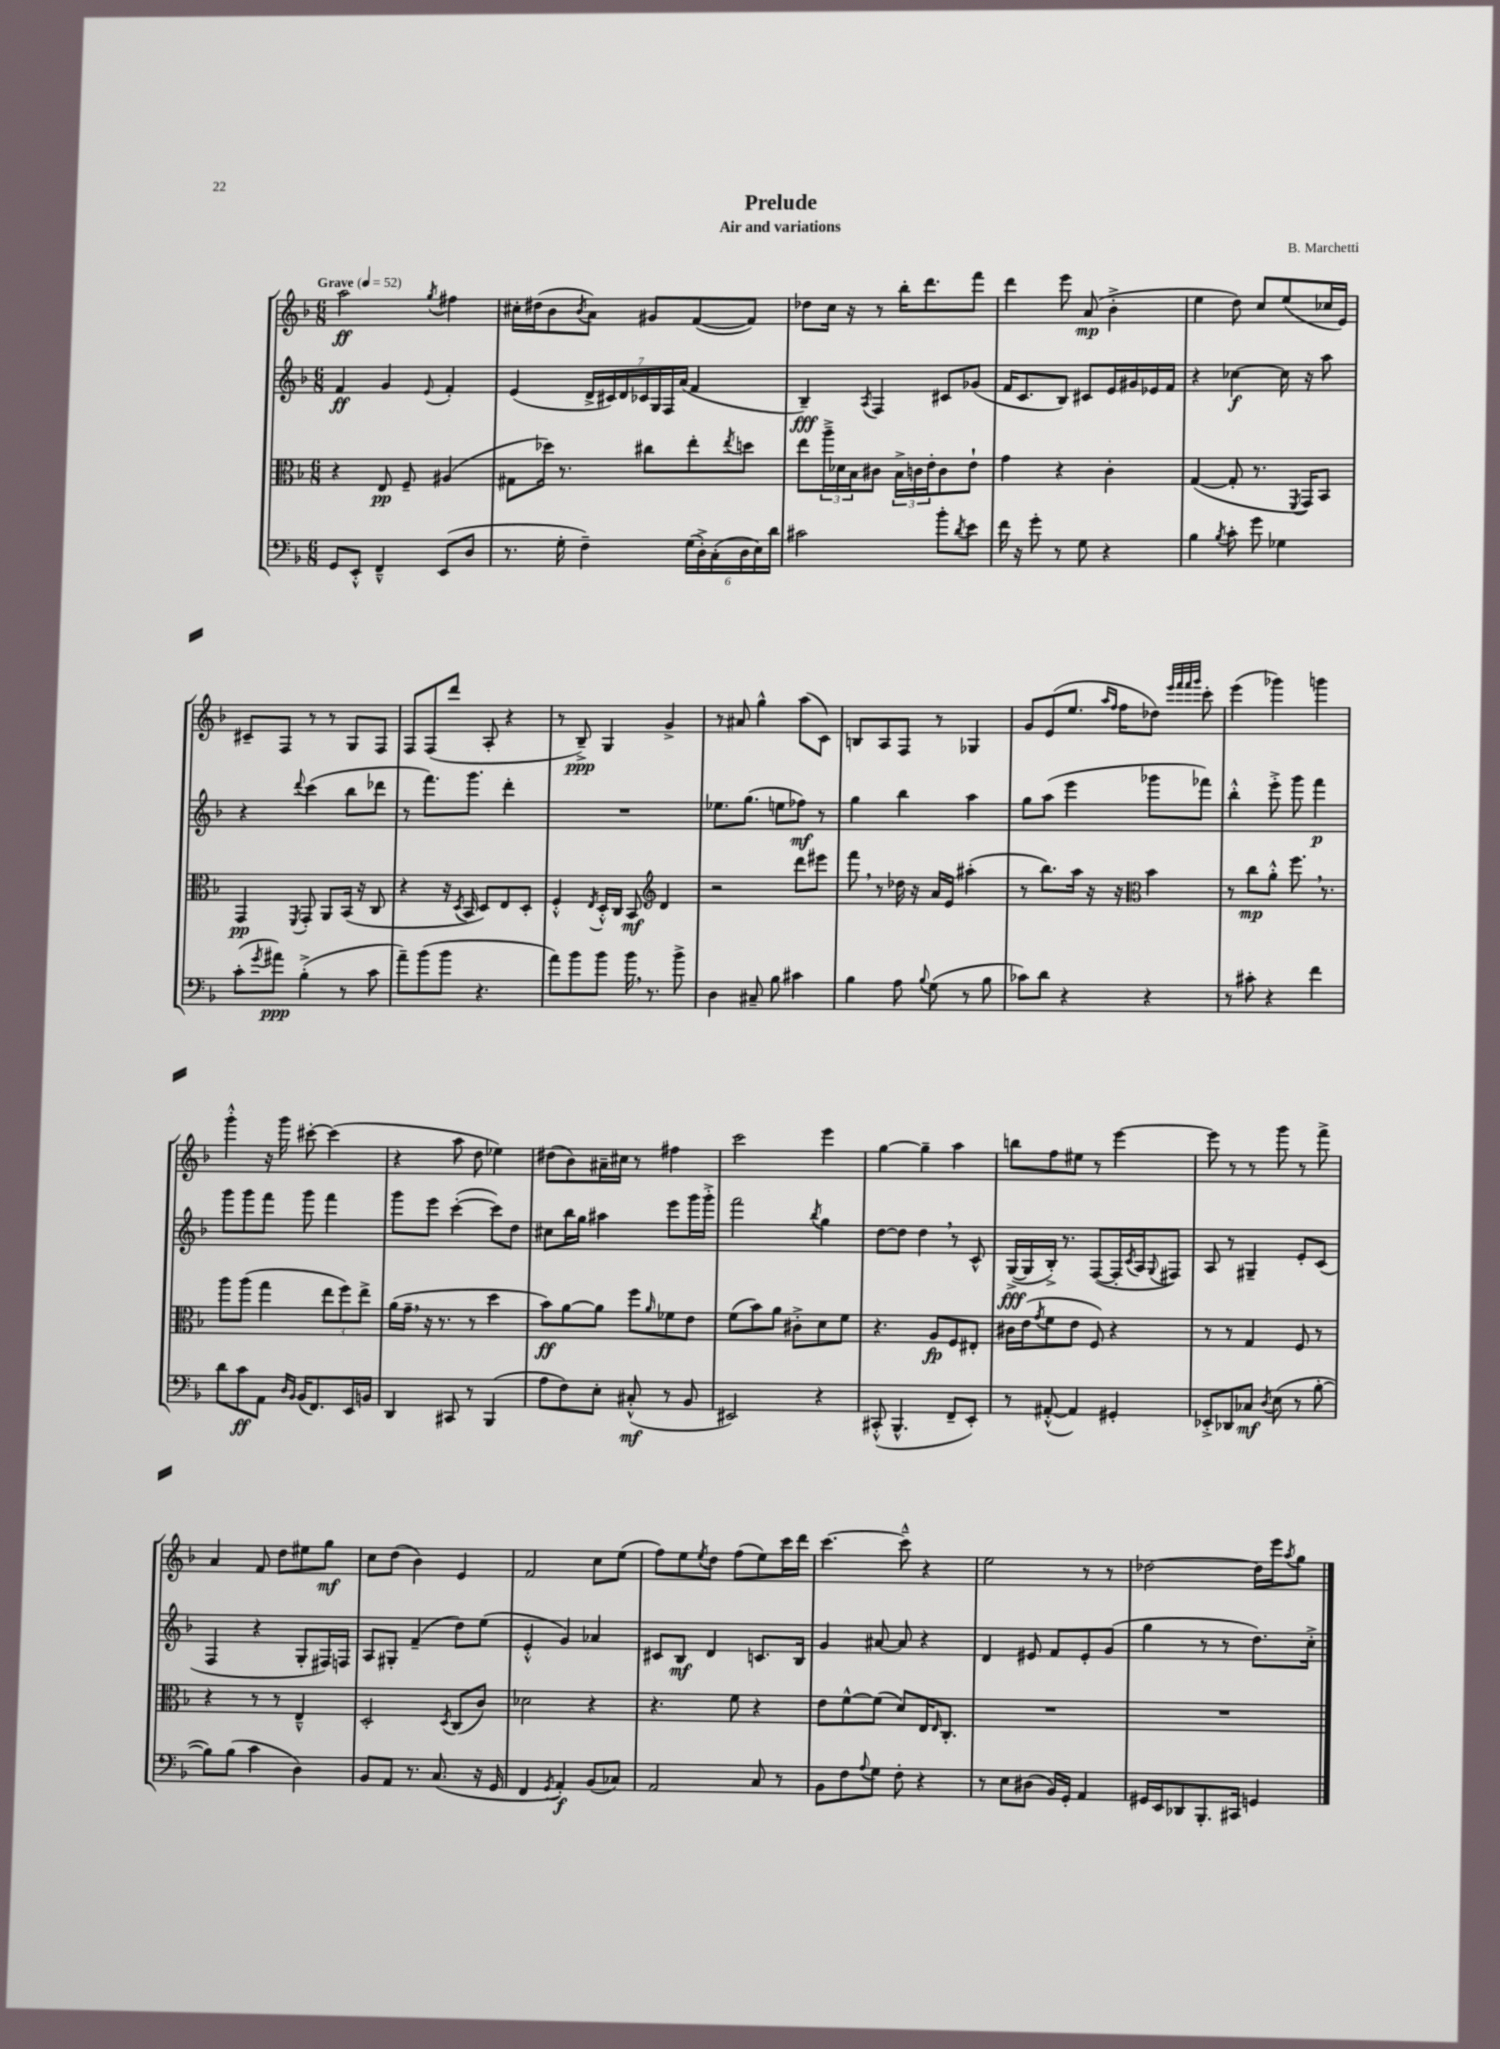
\header { title = "Prelude" composer = "B. Marchetti" subtitle = "Air and variations" }
<<
\new StaffGroup <<
\new Staff = "s0" {
    \clef treble \key f \major \numericTimeSignature \time 6/8 \tempo "Grave" 4 = 52
    a''2\ff \acciaccatura { g''8 } fis''4 |
    cis''16-. dis''16( bes'8 \acciaccatura { bes'8 } a'8) gis'8 f'8~( f'8) |
    des''8 c''16 r16 r8 bes''16-. d'''8. f'''8 |
    d'''4 e'''8 a'8\mp( bes'4-.-> |
    e''4 d''8) c''8 e''8( ces''16 e'16) |
    cis'8-- f8 r8 r8 g8 f8 |
    f8 f8( d'''8 a8-. r4 |
    r8 bes8--->\ppp) g4 g'4-> |
    r8 ais'8 g''4-^ a''8( c'8) |
    b8 a8 f8 r8 ges4 |
    g'8 e'8( e''8. \grace { a''16 f''16 } f''16 des''8) \grace { e'''32 f'''32 f'''32 g'''32 } c'''8-. |
    e'''4( ges'''4) g'''4 |
    g'''4-.-^ r16 g'''16 cis'''8~-. cis'''4( |
    r4 a''8 d''8 ees''4) |
    dis''8( bes'8) ais'16-- cis''16 r8 fis''4 |
    c'''2 e'''4 |
    g''4~ g''4-- a''4 |
    b''8 f''8 eis''8 r8 e'''4~ |
    e'''8 r8 r8 g'''8 r8 f'''8-> |
    a'4 f'8 d''8 eis''8 g''8\mf |
    c''8 d''8( bes'4) e'4 |
    f'2 c''8 e''8( |
    f''8) e''8 \acciaccatura { e''8 } d''8 f''8( e''8) c'''16 d'''16 |
    c'''4.~ c'''8---^ r4 |
    e''2 r8 r8 |
    des''2~ des''16 e'''16 \acciaccatura { a''8 } g''8 \bar "|." |
}
\new Staff = "s1" {
    \clef treble \key f \major \numericTimeSignature \time 6/8
    f'4\ff g'4 \appoggiatura { e'8 } f'4-. |
    e'4( \tuplet 7/4 { d'16-> cis'16) d'16 ces'16 g16 f16 a'16( } f'4 |
    bes4--\fff) \acciaccatura { a8 } f4 cis'8 ges'8( |
    f'16 c'8. bes8) cis'8 e'16 gis'16 ees'16 f'16 |
    r4 ces''4~\f ces''16 r16 a''8 |
    r4 \appoggiatura { d'''8 } c'''4( bes''8 des'''8 |
    r8 f'''8.) g'''8. d'''4-. |
    R2. |
    ees''8. g''8.( e''8 fes''8\mf) r8 |
    g''4 bes''4 a''4 |
    g''8 a''8( e'''4 ges'''8 fes'''8) |
    bes''4-.-^ e'''8-.-> g'''8 f'''4\p |
    g'''8 g'''8 f'''8 g'''8 f'''4 |
    g'''8 e'''8 c'''4~-.( c'''8) d''8 |
    cis''8 bes''16 g''16 ais''4 e'''8 g'''16 g'''16-.-> |
    f'''2 \acciaccatura { bes''8 } g''4 |
    d''8~ d''8 d''4 \breathe r8 c'8-^ |
    g16~->\fff( g16 bes16-.->) r8. f8~( f16-. \acciaccatura { c'8 } a16 \appoggiatura { g8 } fis8) |
    a8 r8 gis4-- e'8-. c'8( |
    f4 r4 g8-. fis16) f16 |
    a8 gis8-. f'4--( d''8) e''8( |
    e'4-.-^ g'4) aes'4 |
    cis'8 bes8\mf d'4 c'8. bes16 |
    g'4 ais'8~ ais'8 r4 |
    d'4 eis'8 f'8 eis'8-. g'8( |
    g''4 r8 r8 d''8.) c''16-.-> \bar "|." |
}
\new Staff = "s2" {
    \clef alto \key f \major \numericTimeSignature \time 6/8
    r4 e8\pp f8-- ais4( |
    gis8 des''16) r8. cis''8 e''8-. \acciaccatura { e''8 } d''8 |
    e''8 \tuplet 3/2 { a''16---> des'16 bes16 } cis'8 \tuplet 3/2 { bes16-> c'16 e'16-. } c'8 e'8-! |
    g'4 r4 c'4-. |
    g4~( g8-. r8. \acciaccatura { f,8 } g,16) bes,8 |
    g,4\pp \acciaccatura { f,8 } g,8-. a,8 bes,16( r16 c8 |
    r4 r16 \acciaccatura { d8 } bes,16 d8) e8 d8-. |
    f4-.-^ \acciaccatura { e8 } d16-.-^ c16 bes,8\mf \clef treble d'4 |
    r2 d'''8 eis'''8 |
    f'''8 \breathe r8 des''16 r16 a'16 e'16 ais''4-.( |
    r8 bes''8.) a''16 r16 r16 \clef alto bes'4 |
    r8 c''8\mp a'8-.-^ f''8. \breathe r8. |
    a''8 a''8( g''4 \tuplet 3/2 { e''8 f''8) e''8-> } |
    a'16( g'16-- \breathe r16 r8. r8 d''4 |
    bes'8\ff) a'8~ a'8 f''8 \grace { a'16 } fes'8 e'8 |
    f'8( bes'8) a'8 cis'8-.-> d'8 f'8 |
    r4. a8\fp f8 eis8-. |
    cis'16 e'16( \acciaccatura { g'8 } f'8 e'8 f8) r4 |
    r8 r8 g4 f8 r8 |
    r4 r8 r8 e4---^ |
    d2-. \acciaccatura { d8 } c8( c'8) |
    des'2 r4 |
    r4. f'8 r4 |
    e'8 f'8~-^ f'8( d'8) e16 \grace { e16 } c8.-. |
    R2. |
    R2. \bar "|." |
}
\new Staff = "s3" {
    \clef bass \key f \major \numericTimeSignature \time 6/8
    g,8 e,8-.-^ f,4---^ e,8( d8 |
    r8. g16-. f4--) \tuplet 6/4 { g16( d16-.->) c16-.( d16 e16) d'16 } |
    cis'2 bes'8-. \acciaccatura { d'8 } e'8 |
    f'16 r16 g'8-. r8 g8 r4 |
    bes4 \acciaccatura { bes8 } c'8-. g'8 ges4 |
    c'8-.( \acciaccatura { g'8 } ais'8\ppp) bes4-.->( r8 c'8 |
    a'8--) bes'8( bes'8 r4. |
    a'8) bes'8 bes'8 bes'16 \breathe r8. bes'8-> |
    d4 cis8-- bes8 cis'4 |
    bes4 a8 \appoggiatura { bes8 } g8( r8 bes8 |
    ces'8) d'8 r4 r4 |
    r8 cis'8-. r4 f'4 |
    d'8 c'8\ff a,8 \grace { d16 bes,16 } bes,16( f,8.) e,16 b,16 |
    d,4 cis,8 r8 bes,,4( |
    a8 f8) e8-. cis8-.-^\mf( r8 bes,8 |
    eis,2) r4 |
    cis,8-.-^( bes,,4.-^ f,8-- e,8-.) |
    r8 ais,8~-.-^( ais,4) gis,4-. |
    ees,8-.-> des,8 ces8\mf \acciaccatura { d8 } e8( r8 bes8~-. |
    bes8) bes8( c'4 d4) |
    bes,8 a,8 r8. c8.( r16 g,16 |
    f,4 \acciaccatura { g,8 } a,4-.\f) bes,8( ces8) |
    a,2 c8 r8 |
    bes,8 f8 \appoggiatura { a8 } g8 f8-. r4 |
    r8 e8 dis8( bes,16) g,16-. a,4 |
    gis,16 e,16 des,8 bes,,8.-. cis,16 g,4 \bar "|." |
}
>>
>>
\layout { \context { \Score \remove "Bar_number_engraver" } }
